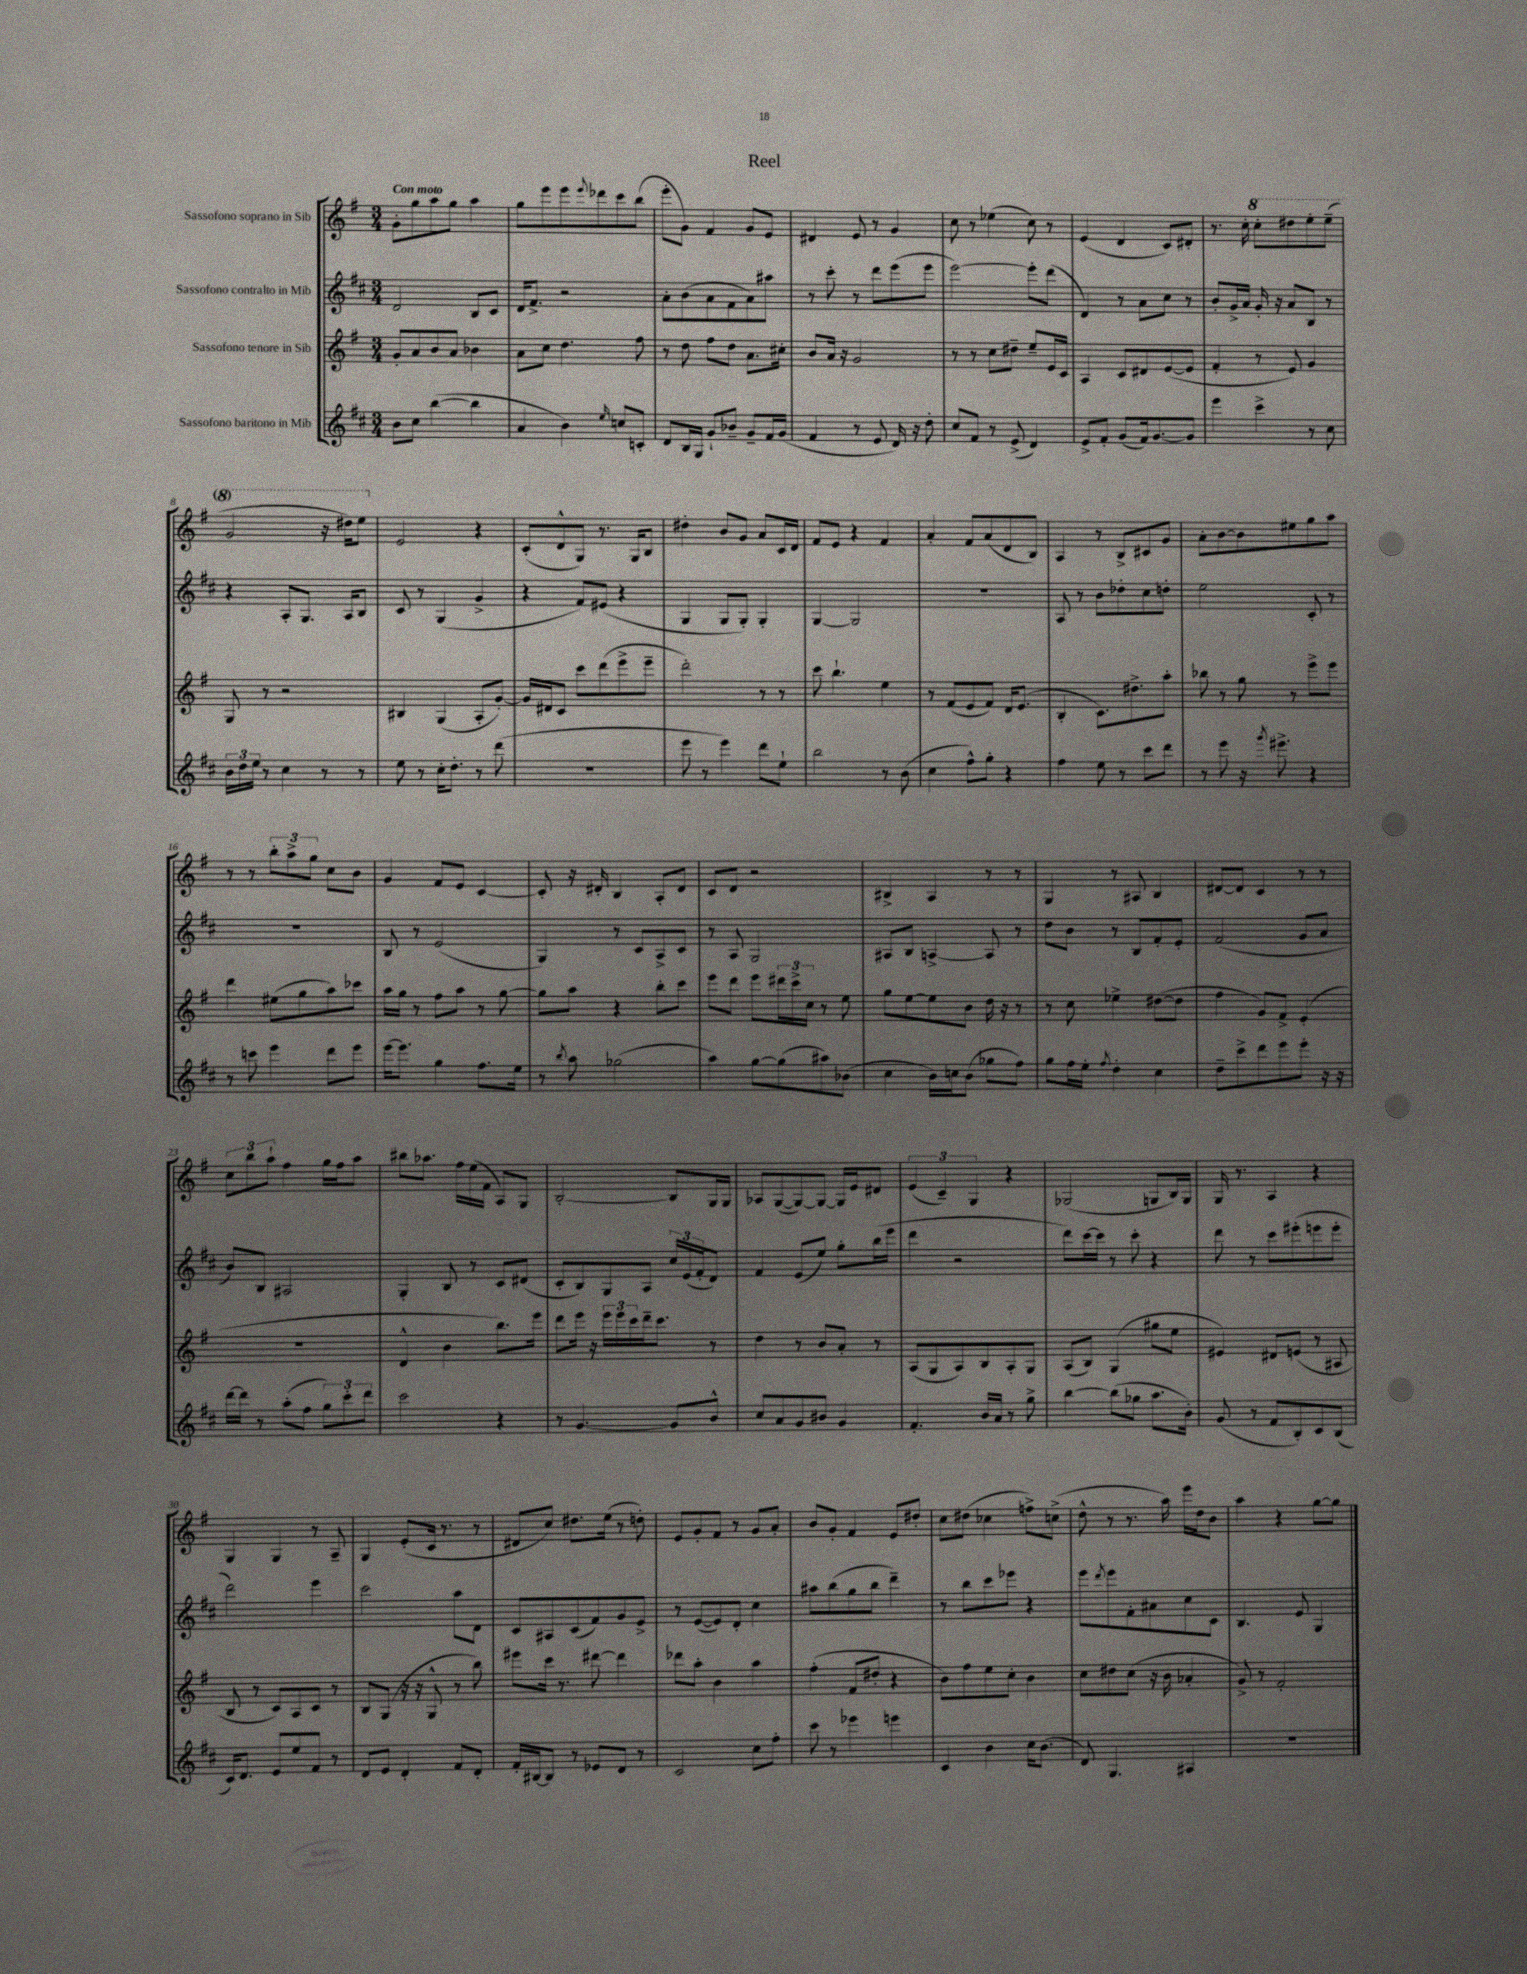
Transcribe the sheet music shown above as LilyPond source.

\header { title = "Reel" }
<<
\new StaffGroup <<
\new Staff = "s0" \with { instrumentName = "Sassofono soprano in Sib" } {
    \clef treble \key g \major \numericTimeSignature \time 3/4 \tempo "Con moto"
    g'8-. g''8 a''8 g''8 a''4 |
    g''8 e'''8 e'''8 \appoggiatura { e'''8 } des'''8 c'''8 b''8( |
    e'''8-. g'8) fis'4 g'8 e'8 |
    dis'4 e'8 r8 g'4 |
    c''8 r8 ees''4( c''8) r8 |
    e'4( d'4 c'8) dis'8-. |
    r8. c''16-. \ottava #1 c'''8-. dis'''8 e'''8-. e'''8--( |
    g''2 r16 dis'''16) e'''8 \ottava #0 |
    e'2 r4 |
    c'8-.( d'8-^ g8) r8. g16 b8 |
    dis''4-. b'8 g'8 a'8 c'16 d'16 |
    fis'8 e'8 r4 fis'4 |
    a'4-. fis'8 a'8( d'8 b8) |
    a4 r8 b8-> cis'8 g'8 |
    a'8-. b'8~ b'8 eis''8 g''8 a''8 |
    r8 r8 \tuplet 3/2 { b''8-. a''8-> g''8 } c''8 b'8 |
    g'4 fis'8 e'8 c'4~ |
    c'8-. r16 dis'16-. b4 a8-. dis'8 |
    c'8 d'8 r2 |
    bis4-> a4 r8 r8 |
    g4 r8 ais8 b4 |
    dis'8~ dis'8 c'4 r8 r8 |
    \tuplet 3/2 { c''8 b''8 a''8-! } fis''4 g''16 fis''16 a''8 |
    bis''8 aes''8. fis''16 e''16( fis'16 a8) g8 |
    b2~-. b8 g16 g16 |
    aes8 g8~( g8~) g8~ g16 e'16 dis'8 |
    \tuplet 3/2 { e'4( c'4--) g4 } r4 |
    ges2( g8 b16) g16 |
    g16 r8. a4 r4 |
    g4 g4 r8 a8-- |
    g4 e'8-.( c'16 r8. r8 |
    dis'8 c''8) dis''8. e''16( r8 d''8-.) |
    e'8 g'8-. fis'8 r8 g'8 a'8-. |
    b'8 g'8-. fis'4 e'8 dis''8-. |
    c''8 dis''8( ces''4 f''8->) c''8->( |
    d''8-^ r8 r8. a''16) e'''16 d''16 b'8 |
    a''4 r4 g''8~ g''8 \bar "|." |
}
\new Staff = "s1" \with { instrumentName = "Sassofono contralto in Mib" } {
    \clef treble \key d \major \numericTimeSignature \time 3/4
    d'2 b8 cis'8 |
    d'16 fis'8.-> r2 |
    a'8-. b'8( a'8 fis'8 a'8) ais''8 |
    r8 cis'''8-. r8 d'''8 e'''8( e'''8 |
    e'''2~) e'''8-. d'''8( |
    d'4) r8 a'8 cis''8 r8 |
    b'8-. g'16-> a'16 g'16-. r16 a'8 b8 r8 |
    r4 a8-. g8. a16 b8 |
    cis'8 r8 g4( g'4-> |
    r4 fis'8) eis'8( r4 |
    g4 g8 g8-.) g4-. |
    g4~ g2 |
    R2. |
    a8 r8 b'8 des''8-. cis''8 d''8-. |
    e''2 cis'8-. r8 |
    R2. |
    b8 r8 e'2( |
    g4) r8 cis'8 a8-> cis'8 |
    r8 a8 g2 |
    ais8 b8 a4~-> a8 r8 |
    d''8 b'8 r8 b8 fis'8-. e'8-. |
    fis'2( g'8 a'8 |
    b'8) b8 ais2 |
    g4-. b8 r8 cis'8 dis'8( |
    cis'8-. b8) g8 a8 \tuplet 3/2 { cis''16 e'16( fis'16-. } d'8) |
    fis'4 e'8( e''8) g''8-. b''16( e'''16 |
    d'''4 r2 |
    d'''8) cis'''16~ cis'''16 r8 cis'''8-. r4 |
    d'''8 r8 cis'''8 eis'''8-.( e'''8 e'''8-. |
    d'''2) e'''4 |
    cis'''2 a''8 d'8 |
    cis'8 ais8 cis'8( fis'8) g'8 e'8-> |
    r8 e'8~( e'8) d'8-. cis''4 |
    ais''8 b''8( g''8 b''8 d'''4--) |
    r8 b''8 cis'''8 ees'''8 r4 |
    e'''8 \acciaccatura { d'''8 } e'''8 fis'8-. ais'8 cis''8 cis'8 |
    b4. e'8 g4 \bar "|." |
}
\new Staff = "s2" \with { instrumentName = "Sassofono tenore in Sib" } {
    \clef treble \key g \major \numericTimeSignature \time 3/4
    g'8-. a'8 b'8 a'8 bes'4 |
    a'8 c''8 d''4. fis''8 |
    r8 d''8 fis''8 d''8 a'8. cis''16-. |
    b'8 a'16 r16 g'2 |
    r8 r8 c''8 dis''8-- e''8-- e'16 c'16 |
    a4 c'8 dis'8 e'8~( e'8 |
    fis'4-. r8 e'8) g'4 |
    g8 r8 r2 |
    bis4 g4( a8-. g'8~-.) |
    g'16 dis'16 c'8 c'''8 d'''8( e'''8-> e'''8-- |
    d'''2-.) r8 r8 |
    c'''8 b''4.-! e''4 |
    r8 fis'8( e'8 fis'8) d'16 e'8.( |
    b4-. c'8.) dis''8.-> a''8-. |
    bes''8 r8 g''8 r8 e'''8-> e'''8 |
    d'''4 eis''8( g''8 a''8) ces'''8 |
    a''16 g''16 r8 fis''8 a''8 r8 g''8~ |
    g''8 a''8 r4 b''8-. c'''8 |
    e'''8 d'''8 e'''8 \tuplet 3/2 { dis'''16 c'''16-> c''16 } r8 e''8 |
    g''8 e''8~ e''8 b'8 d''16 r16 r8 |
    r8 c''8 ees''4-> dis''8~( dis''8 |
    fis''4 g'8) fis'8-> e'4-.( |
    R2. |
    d'4-^ b'4 b''8.) e'''16 |
    d'''8 e'''16 r16 \tuplet 3/2 { e'''16 e'''16 c'''16 } d'''16-- c'''8. r8 |
    d''4 r8 b'8 a'8-. r8 |
    a8( g8 a8) b8 a8-. g8 |
    a8( b8) g4( gis''8 e''8 |
    eis'4) dis'8 e'8( r8 ais8 |
    b8 r8 c'8) a8 c'8 r8 |
    b8 g8( r16 r16 g8-^ r8 b''8) |
    eis'''8 c'''16 r8. dis'''8~ dis'''4 |
    des'''8 a''8-. b'4 a''4 |
    fis''4-.( fis'8 dis''8-. r4 |
    b'8) fis''8 e''8 c''8-. b'4 |
    c''8 dis''8 c''8( r16 b'16 aes'4-. |
    g'8->) r8 fis'2-. \bar "|." |
}
\new Staff = "s3" \with { instrumentName = "Sassofono baritono in Mib" } {
    \clef treble \key d \major \numericTimeSignature \time 3/4
    b'8 cis''8 b''4~( b''4 |
    a'4 b'4) \grace { e''16 } c''8 c'8-. |
    d'8 b16 g16 g'8-! bes'8-- g'8-- fis'16 g'16( |
    fis'4 r8 e'8 d'16) r16 d''8-. |
    cis''8 fis'8 r8 e'8->( d'4) |
    e'8-> fis'8-. g'8( fis'16) g'8.~ g'8 |
    e'''4 cis'''4-> r8 cis''8 |
    \tuplet 3/2 { b'16 d''16 e''16 } r8 cis''4 r8 r8 |
    e''8 r8 cis''16-. d''8.-. r8 d'''8( |
    R2. |
    e'''8 r8 e'''4) d'''8 e''8-! |
    b''2 r8 b'8( |
    cis''4 fis''8-^) g''8-. r4 |
    fis''4 e''8 r8 cis'''8 d'''8 |
    r8 e'''8 r16 \acciaccatura { g'''8 } eis'''8.-> r4 |
    r8 c'''8 e'''4 d'''8 e'''8 |
    e'''16~ e'''8. g''4 fis''8. e''16 |
    r8 \acciaccatura { b''8 } a''8 ges''2( |
    a''4) g''8~ g''8( ais''8) bes'8( |
    cis''4 b'16) c''16 b'8( ges''8 fis''8) |
    g''8 fis''16 e''16-. \acciaccatura { fis''8 } d''4-. cis''4 |
    d''8-- cis'''8-> d'''8 e'''8 e'''8-. r16 r16 |
    d'''16~ d'''16 r8 a''8-.( fis''8 \tuplet 3/2 { g''8) cis'''8-. d'''8 } |
    cis'''2 r4 |
    r8 g'4.~ g'8 b'8-^ |
    cis''8 a'8 g'8 bis'8 g'4 |
    fis'4.-. b'16 a'16 r8 g''8-> |
    b''4~ b''8( ges''8 a''8. b'16-.) |
    g'8( r8 fis'8 b8-.) cis'8 b8( |
    cis'16) d'8. e'8 e''8 fis'8 r8 |
    d'8 e'8 d'4-. fis'8 d'8-. |
    fis'16-. bis16~ bis8 r8 ees'8 d'8 r8 |
    cis'2 cis''8 fis''8-. |
    cis'''8 r8 ees'''4 e'''4 |
    cis'4 b'4 cis''16 b'8.( |
    d'8) g4. ais4 |
    R2. \bar "|." |
}
>>
>>
